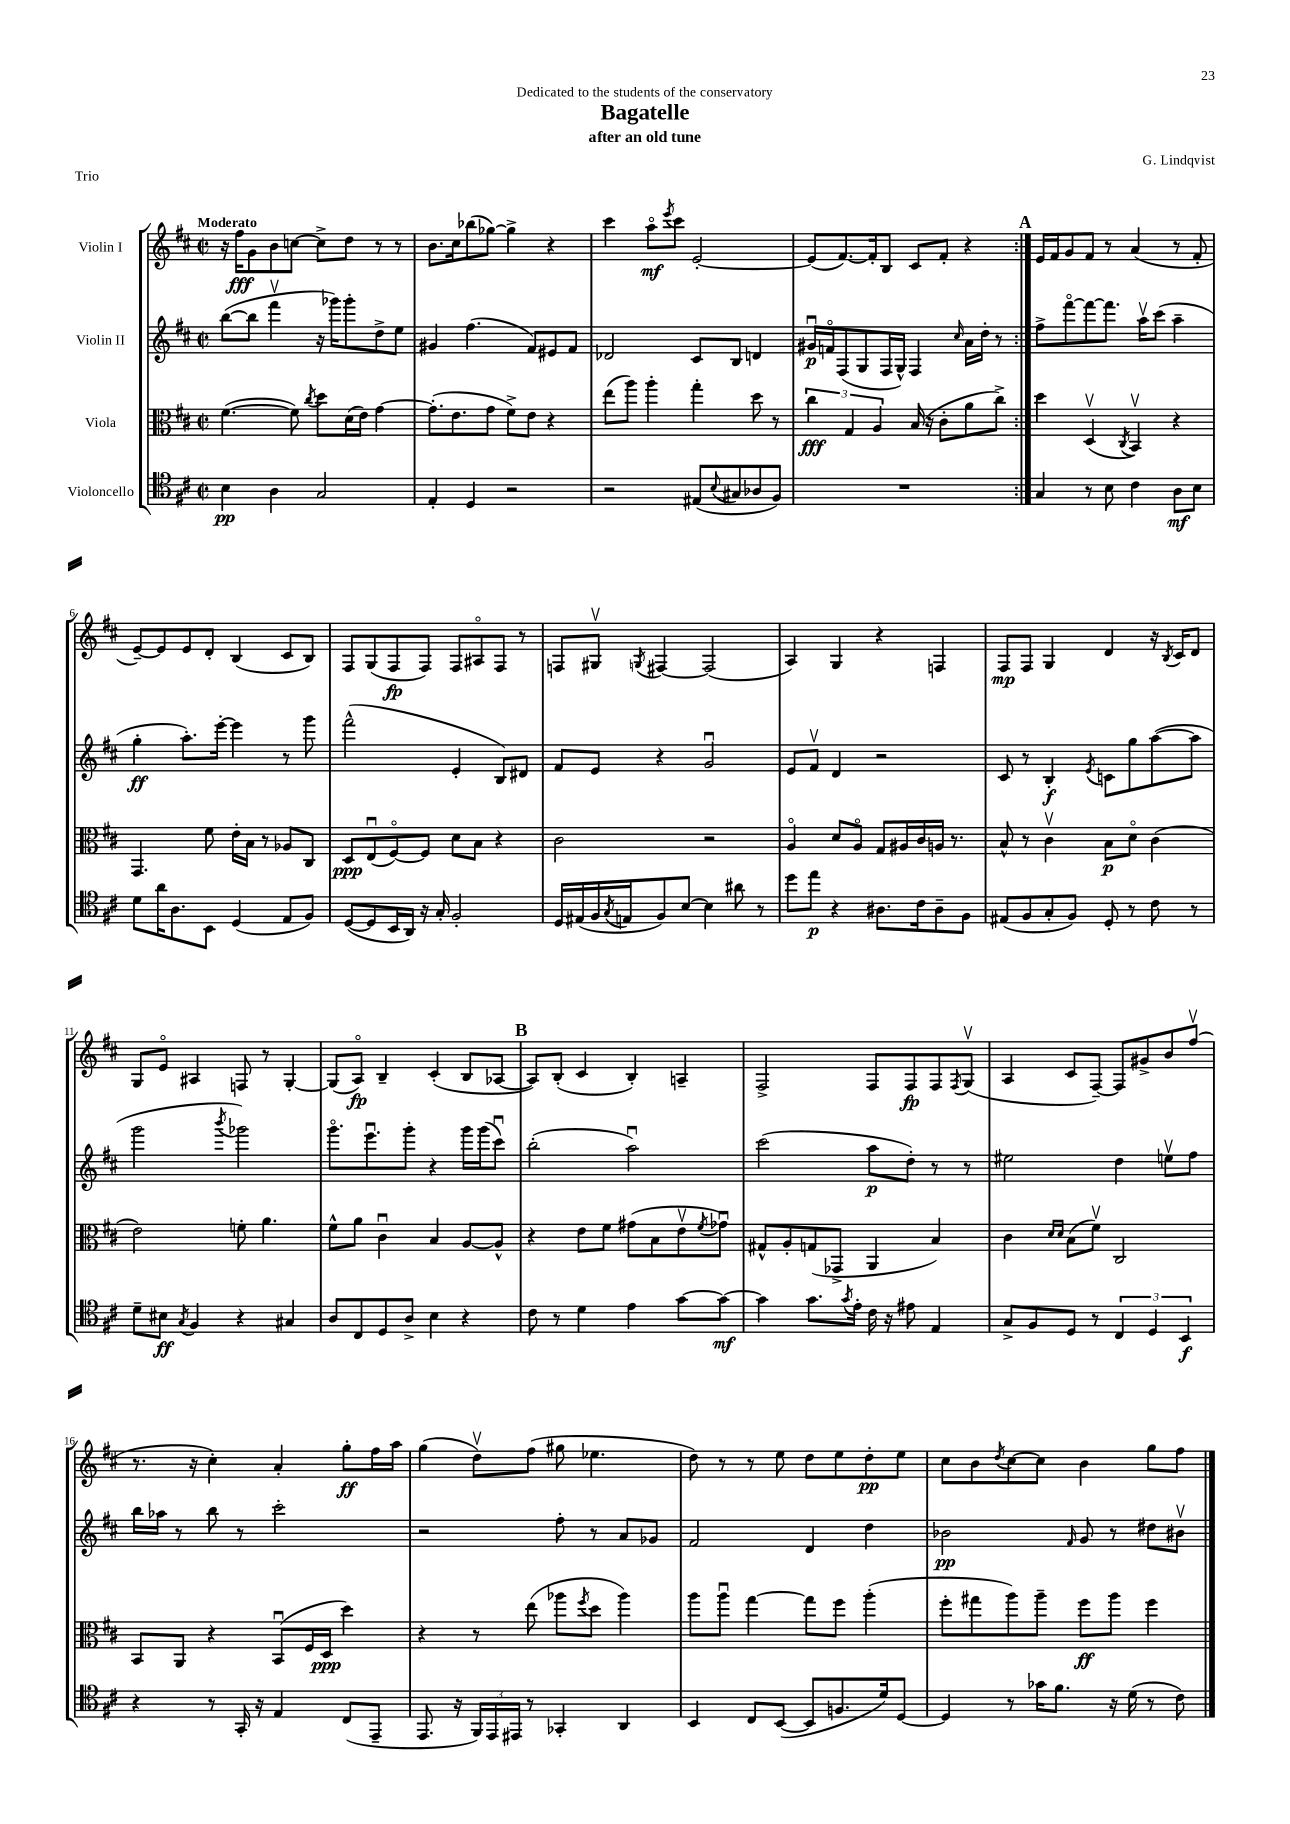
\header { title = "Bagatelle" composer = "G. Lindqvist" subtitle = "after an old tune" dedication = "Dedicated to the students of the conservatory" piece = "Trio" }
<<
\new StaffGroup <<
\new Staff = "s0" \with { instrumentName = "Violin I" } {
    \clef treble \key d \major \defaultTimeSignature \time 2/2 \tempo "Moderato"
    \repeat volta 2 { r16 fis''16\fff g'8 b'8 c''8~ c''8-> d''8 r8 r8 |
    b'8. cis''16 bes''8( ges''8~) ges''4-> r4 |
    cis'''4 a''8\flageolet\mf \acciaccatura { e'''8 } cis'''8 e'2~-. |
    e'8( fis'8.~) fis'16-. b8 cis'8 fis'8-. r4 | }
    \mark \markup { \bold "A" } e'16 fis'16 g'8 fis'8 r8 a'4( r8 fis'8-. |
    e'8~--) e'8 e'8 d'8-. b4( cis'8 b8) |
    fis8 g8( fis8\fp fis8) fis8 ais8\flageolet fis8 r8 |
    f8 gis8\upbow \acciaccatura { g8 } fis4~ fis2( |
    a4) g4 r4 f4 |
    fis8\mp fis8 g4 d'4 r16 \acciaccatura { b8 } cis'16 d'8 |
    g8 e'8\flageolet ais4 f8 r8 g4~-. |
    g8( a8\flageolet\fp) b4-- cis'4-.( b8 aes8~ |
    \mark \markup { \bold "B" } aes8) b8-.( cis'4 b4-.) a4-- |
    fis2-> fis8 fis8\fp fis8 \acciaccatura { fis8 } g8\upbow( |
    a4 cis'8 fis8~--) fis8 gis'8-> b'8 fis''8\upbow( |
    r8. r16 cis''4-.) a'4-. g''8-.\ff fis''16 a''16 |
    g''4( d''8\upbow) fis''8( gis''8 ees''4. |
    d''8) r8 r8 e''8 d''8 e''8 d''8-.\pp e''8 |
    cis''8 b'8 \acciaccatura { d''8 } cis''8~ cis''8 b'4 g''8 fis''8 \bar "|." |
}
\new Staff = "s1" \with { instrumentName = "Violin II" } {
    \clef treble \key d \major \defaultTimeSignature \time 2/2
    \repeat volta 2 { b''8~( b''8 fis'''4\upbow r16 ges'''16) ges'''8-. d''8-> e''8 |
    gis'4 fis''4.( fis'8) eis'8 fis'8 |
    des'2 cis'8 b8 d'4 |
    gis'16\downbow\p f'16\flageolet fis8( g8 fis16 g16-^) fis4 \grace { cis''16 } a'16 d''16-. r8 | }
    \mark \markup { \bold "A" } fis''8-> fis'''8~\flageolet fis'''8~ fis'''8. a''16\upbow cis'''8( a''4-- |
    g''4-.\ff a''8.-.) e'''16~-. e'''4 r8 g'''8 |
    fis'''2-^( e'4-. b8) dis'8 |
    fis'8 e'8 r4 g'2\downbow |
    e'8 fis'8\upbow d'4 r2 |
    cis'8 r8 b4-.\f \acciaccatura { e'8 } c'8 g''8 a''8~( a''8 |
    g'''2 \acciaccatura { b'''8 } ges'''2) |
    g'''8.\flageolet e'''8.\downbow g'''8-. r4 g'''16 g'''16( cis'''8\downbow) |
    \mark \markup { \bold "B" } b''2-.( a''2\downbow) |
    cis'''2( a''8\p d''8-.) r8 r8 |
    eis''2 d''4 e''8\upbow fis''8 |
    b''16 aes''16 r8 b''8 r8 cis'''2-. |
    r2 fis''8-. r8 a'8 ges'8 |
    fis'2 d'4 d''4 |
    bes'2\pp \grace { fis'16 } g'8 r8 dis''8 bis'8\upbow \bar "|." |
}
\new Staff = "s2" \with { instrumentName = "Viola" } {
    \clef alto \key d \major \defaultTimeSignature \time 2/2
    \repeat volta 2 { fis'4.~( fis'8) \acciaccatura { cis''8 } d''8 d'16( e'16) g'4~ |
    g'8.-.( e'8. g'8 fis'8->) e'8 r4 |
    e''8( a''8) a''4-. g''4-. d''8 r8 |
    \tuplet 3/2 { cis''4\fff g4 a4 } b16( r16 cis'8-. a'8 cis''8->) | }
    \mark \markup { \bold "A" } d''4 d4\upbow( \acciaccatura { cis8 } b,4\upbow) r4 |
    g,4. fis'8 e'16-. b16 r8 aes8 cis8 |
    d8\ppp e8\downbow( fis8~\flageolet) fis8 d'8 b8 r4 |
    cis'2 r2 |
    a4\flageolet d'8 a8\flageolet g8 ais16 cis'16 a16 r8. |
    b8-^ r8 cis'4\upbow b8\p d'8\flageolet cis'4( |
    e'2) f'8-. a'4. |
    fis'8-^ a'8 cis'4\downbow b4 a8~ a8-^ |
    \mark \markup { \bold "B" } r4 e'8 fis'8 gis'8( b8 e'8\upbow \acciaccatura { fis'8 } ges'8\downbow) |
    gis8-^ a8-. g8( ges,8-> a,4 b4) |
    cis'4 \grace { d'16 d'16 } b8( fis'8\upbow) cis2 |
    b,8 a,8 r4 b,8\downbow( fis16 d16\ppp d''4) |
    r4 r8 e''8( aes''8 \acciaccatura { fis''8 } d''8 aes''4) |
    a''8 a''8\downbow g''4~ g''8 fis''8 a''4-.( |
    fis''8-. gis''8 a''8) a''8-- fis''8\ff a''8 fis''4 \bar "|." |
}
\new Staff = "s3" \with { instrumentName = "Violoncello" } {
    \clef tenor \key d \major \defaultTimeSignature \time 2/2
    \repeat volta 2 { b4\pp a4 g2 |
    e4-. d4 r2 |
    r2 eis8( \appoggiatura { b8 } gis8 aes8 fis8) |
    R1 | }
    \mark \markup { \bold "A" } g4 r8 b8 cis'4 a8\mf b8 |
    d'8 a'16 a8. b,8 d4( e8 fis8) |
    d8~( d8 b,16 a,16) r16 g16-. fis2-. |
    d16 eis16( fis16 \acciaccatura { g8 } e16 fis8) b8~ b4 ais'8 r8 |
    d''8 e''8\p r4 ais8. cis'16 ais8-- fis8 |
    eis8( fis8 g8-. fis8) d8-. r8 cis'8 r8 |
    d'8-- bis8\ff \acciaccatura { g8 } fis4 r4 gis4 |
    a8 cis8 d8 a8-> b4 r4 |
    \mark \markup { \bold "B" } cis'8 r8 d'4 e'4 g'8~ g'8~\mf |
    g'4 g'8. \acciaccatura { g'8 } e'16-. cis'16 r16 eis'8 e4 |
    g8-> fis8 d8 r8 \tuplet 3/2 { cis4 d4 b,4\f } |
    r4 r8 g,16-. r16 e4 cis8( e,8-- |
    e,8. r16 \tuplet 3/2 { fis,16) e,16 eis,16 } r8 ges,4-. a,4 |
    b,4 cis8 b,8~( b,8 f8. d'16) d8~ |
    d4 r8 ges'16 fis'8. r16 d'16( r8 cis'8) \bar "|." |
}
>>
>>
